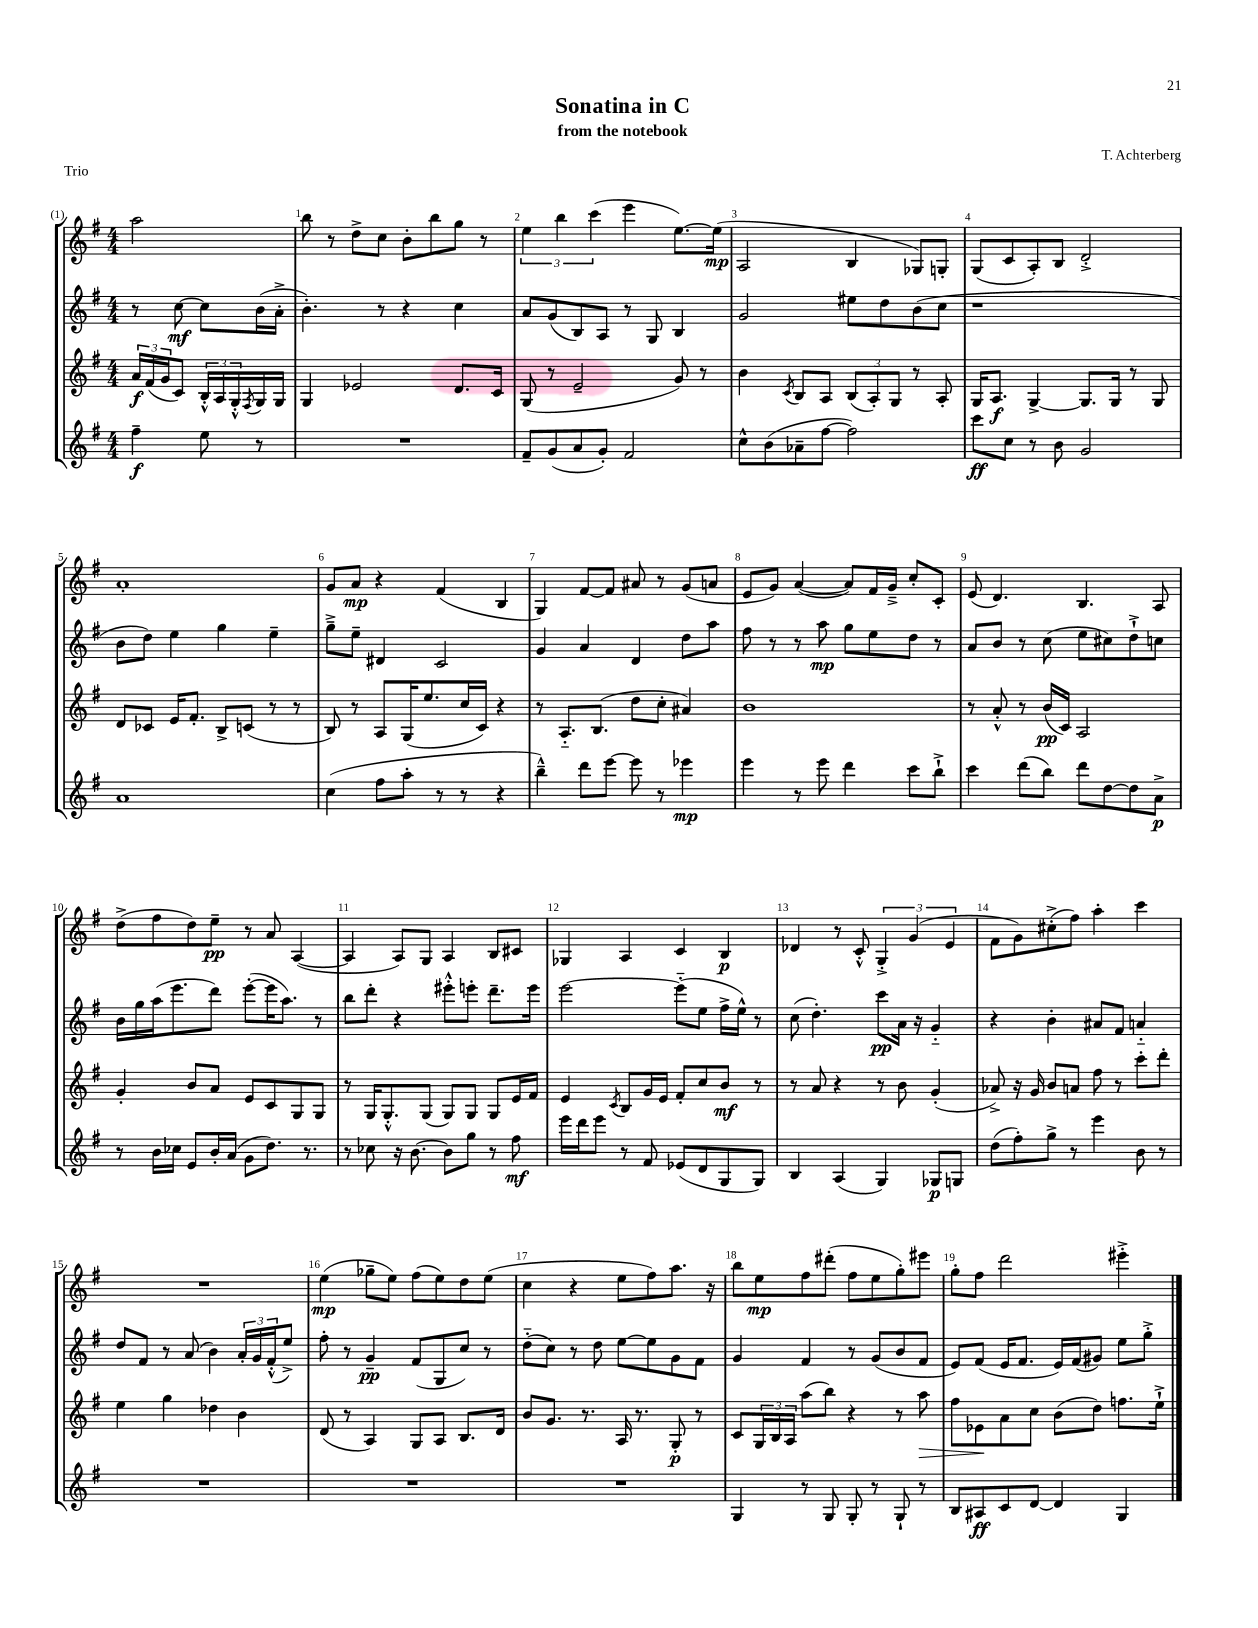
\header { title = "Sonatina in C" composer = "T. Achterberg" subtitle = "from the notebook" piece = "Trio" }
<<
\new StaffGroup <<
\new Staff = "s0" {
    \clef treble \key g \major \numericTimeSignature \time 4/4 \partial 2
    a''2 |
    b''8 r8 d''8-> c''8 b'8-. b''8 g''8 r8 |
    \tuplet 3/2 { e''4 b''4 c'''4( } e'''4 e''8.~) e''16\mp( |
    a2 b4 ges8) g8-. |
    g8( c'8 a8-.) b8 d'2-.-> |
    a'1-. |
    g'8 a'8\mp r4 fis'4( b4 |
    g4) fis'8~ fis'8 ais'8 r8 g'8( a'8 |
    e'8 g'8) a'4~( a'8) fis'16 g'16---> c''8-. c'8-. |
    e'8( d'4.) b4. a8 |
    d''8->( fis''8 d''8) e''8--\pp r8 a'8 a4~( |
    a4 a8) g8 a4 b8 cis'8 |
    ges4 a4 c'4 b4\p |
    des'4 r8 c'8-.-^ \tuplet 3/2 { g4-.-> g'4( e'4 } |
    fis'8 g'8) cis''8-.->( fis''8) a''4-. c'''4 |
    R1 |
    e''4\mp( ges''8-- e''8) fis''8( e''8) d''8 e''8( |
    c''4 r4 e''8 fis''8) a''8. r16 |
    b''8 e''8\mp fis''8 dis'''8-.( fis''8 e''8 g''8-.) eis'''8 |
    g''8-. fis''8 d'''2 eis'''4-.-> \bar "|." |
}
\new Staff = "s1" {
    \clef treble \key g \major \numericTimeSignature \time 4/4 \partial 2
    r8 c''8~\mf c''8 b'16( a'16-.-> |
    b'4.-.) r8 r4 c''4 |
    a'8 g'8( b8) a8 r8 g8 b4 |
    g'2 eis''8 d''8 b'8( c''8 |
    r1 |
    b'8 d''8) e''4 g''4 e''4-- |
    g''8---> e''8-- dis'4 c'2 |
    g'4 a'4 d'4 d''8 a''8 |
    fis''8 r8 r8 a''8\mp g''8 e''8 d''8 r8 |
    a'8 b'8 r8 c''8( e''8 cis''8) d''8-!-> c''8 |
    b'16 g''16 a''16( e'''8. d'''8) e'''8~-.( e'''16 a''8.) r8 |
    b''8 d'''8-. r4 eis'''8-.-^ e'''8-. d'''8.-- e'''16 |
    e'''2~ e'''8-_( e''8 fis''16-> e''16-^) r8 |
    c''8( d''4.-.) c'''8\pp a'16 r16 g'4-_ |
    r4 b'4-. ais'8 fis'8 a'4-_ |
    d''8 fis'8 r8 a'8( b'4) \tuplet 3/2 { a'16-. g'16 fis'16-.-^( } e''8->) |
    fis''8-. r8 g'4--\pp fis'8( g8 c''8) r8 |
    d''8-_( c''8) r8 d''8 e''8~ e''8 g'8 fis'8 |
    g'4 fis'4 r8 g'8( b'8 fis'8 |
    e'8) fis'8( e'16 fis'8. e'16) fis'16( gis'8) e''8 g''8-.-> \bar "|." |
}
\new Staff = "s2" {
    \clef treble \key g \major \numericTimeSignature \time 4/4 \partial 2
    \tuplet 3/2 { a'16\f fis'16( g'16 } c'8) \tuplet 3/2 { b16-.-^ a16 g16-.-^ } \acciaccatura { fis8 } g16 g16 |
    g4 ees'2 d'8. c'16 |
    g8( r8 e'2-- g'8) r8 |
    b'4 \acciaccatura { c'8 } b8 a8 \tuplet 3/2 { b8( a8-.) g8 } r8 a8-. |
    g16 a8.\f g4~-> g8. g16 r8 g8 |
    d'8 ces'8 e'16 fis'8.-. b8-> c'8( r8 r8 |
    b8) r8 a8 g16( e''8. c''16 c'16) r4 |
    r8 a8.-_ b8.( d''8 c''8-. ais'4) |
    b'1 |
    r8 a'8-.-^ r8 b'16\pp( c'16) a2 |
    g'4-. b'8 a'8 e'8 c'8 g8 g8 |
    r8 g16 g8.-.-^ g8( g8) g8 g8 e'16 fis'16 |
    e'4 \acciaccatura { c'8 } b8 g'16 e'16 fis'8-. c''8 b'8\mf r8 |
    r8 a'8 r4 r8 b'8 g'4-.( |
    aes'8->) r16 g'16 b'8 a'8 fis''8 r8 c'''8-. d'''8-. |
    e''4 g''4 des''4 b'4 |
    d'8( r8 a4) g8 a8 b8. d'16 |
    b'8 g'8. r8. a16 r8. g8-.\p r8 |
    c'8 \tuplet 3/2 { g16 b16 a16 } a''8( b''8) r4 r8 a''8\> |
    fis''8 ees'8\! a'8 c''8 b'8( d''8) f''8. e''16-!-> \bar "|." |
}
\new Staff = "s3" {
    \clef treble \key g \major \numericTimeSignature \time 4/4 \partial 2
    fis''4--\f e''8 r8 |
    R1 |
    fis'8-- g'8( a'8 g'8-.) fis'2 |
    c''8-^ b'8( aes'8-- fis''8~ fis''2) |
    c'''8\ff c''8 r8 b'8 g'2 |
    a'1 |
    c''4( fis''8 a''8-. r8 r8 r4 |
    b''4---^) d'''8 e'''8~ e'''8 r8 ees'''4\mp |
    e'''4 r8 e'''8 d'''4 c'''8 b''8-!-> |
    c'''4 d'''8( b''8) d'''8 d''8~ d''8 a'8->\p |
    r8 b'16 ces''16 e'8 b'16-. a'16( g'8 d''8.) r8. |
    r8 ces''8 r16 b'8.~ b'8 g''8 r8 fis''8\mf |
    e'''16 d'''16 e'''8 r8 fis'8 ees'8( d'8 g8 g8) |
    b4 a4( g4) ges8\p g8 |
    d''8( fis''8-.) g''8-> r8 e'''4 b'8 r8 |
    R1 |
    R1 |
    R1 |
    g4 r8 g8 g8-. r8 g8-! r8 |
    b8 ais8\ff c'8 d'8~ d'4 g4 \bar "|." |
}
>>
>>
\layout { \context { \Score \override BarNumber.break-visibility = ##(#f #t #t) barNumberVisibility = #all-bar-numbers-visible } }
